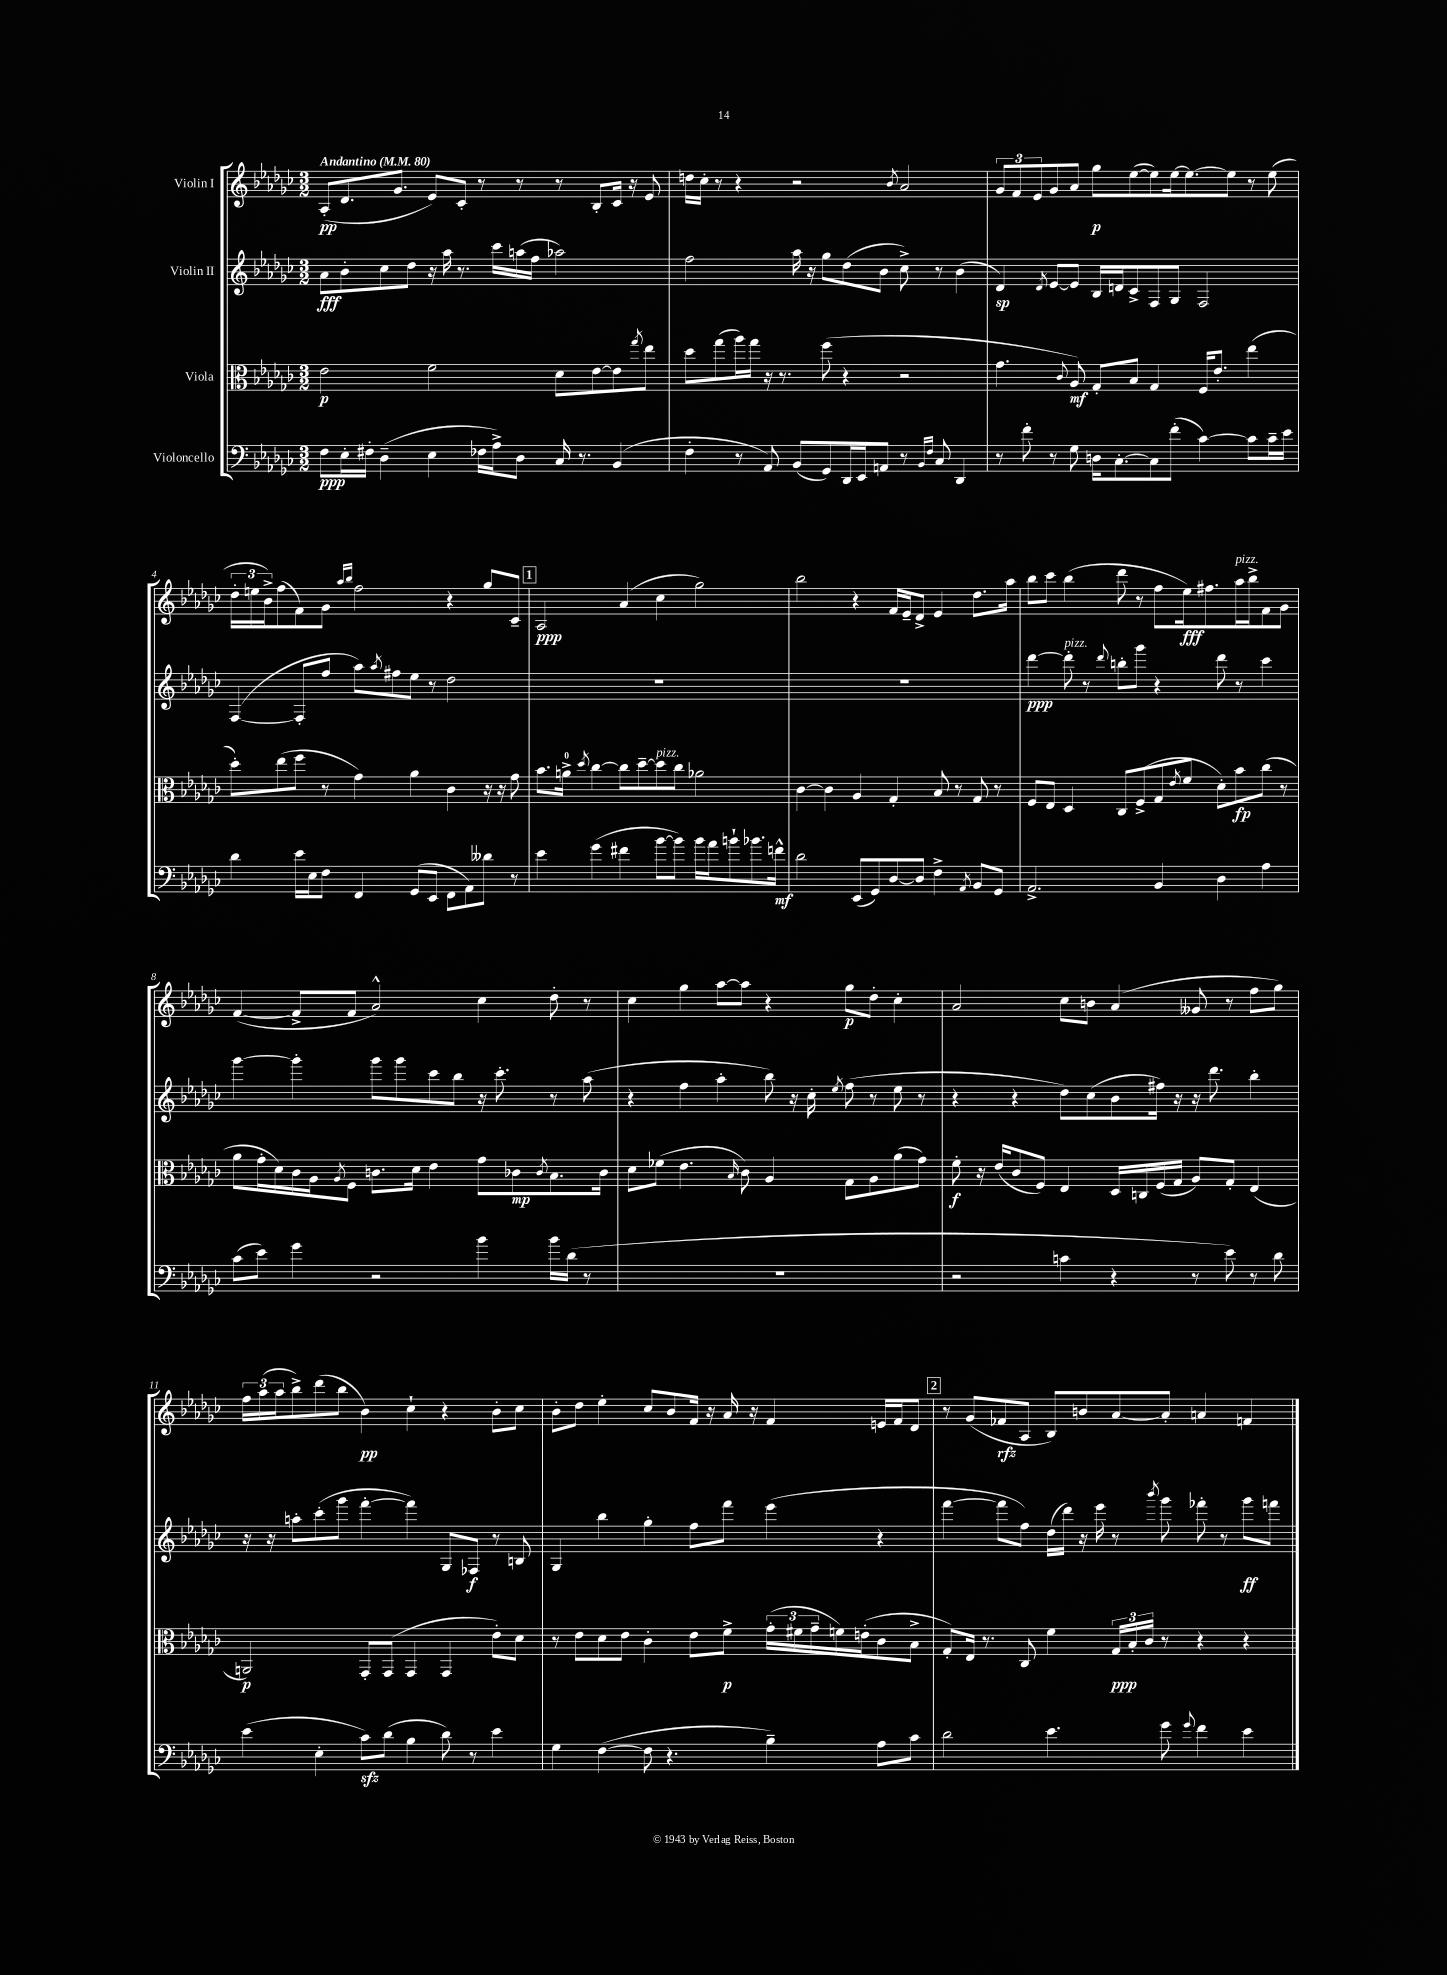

**kern	**kern	**kern	**kern
*staff4	*staff3	*staff2	*staff1
*clefF4	*clefC3	*clefG2	*clefG2
*k[b-e-a-d-g-c-]	*k[b-e-a-d-g-c-]	*k[b-e-a-d-g-c-]	*k[b-e-a-d-g-c-]
*M3/2	*M3/2	*M3/2	*M3/2
*MM80	*MM80	*MM80	*MM80
8F	2e-	8a-	(8A-'
16E-'	.	8b-'	8.d-
16F#'	.	.	.
(4D-~	.	8cc-	.
.	.	.	8.g-
.	.	8dd-	.
4E-	2f	16r	8e-)
.	.	16aa-	.
.	.	8.r	8c-'
16F-	.	.	8r
16A-^)	.	16ccc-	.
8D-	.	(16aa	8r
.	.	16ff	.
16C-	8d-	2aa-)	8r
8.r	.	.	.
.	[8e-	.	8B-'
(4BB-	8e-]	.	16c-
.	.	.	16r
.	8qgg-	.	.
.	8ee-	.	8e-
=	=	=	=
4F'	8dd-	2ff	16dd
.	.	.	16cc-'
.	(8gg-	.	8r
8r	16aa-)	.	4r
.	16gg-	.	.
8AA-)	16r	.	.
.	8.r	.	.
(8BB-	.	16aa-	2r
.	.	16r	.
8GG-)	(8ff	8gg-	.
16DD-	4r	(8dd-	.
16EE-	.	.	.
8AA	.	8b-	.
.	.	.	8qb-
8r	2r	8cc-^)	2a-
16qqBB-	.	.	.
16qqF	.	.	.
8C-	.	8r	.
4DD-	.	(4b-	.
=	=	=	=
8r	4.g-	4d-)	12g-
.	.	.	12f
8f'	.	.	.
.	.	.	12e-
.	.	8qd-	.
8r	.	[8e-	8g-
.	8qqc-	.	.
8G-	8A-)	8e-]	8a-
16D	8G-'	16B-	8gg-
[8.C-'	.	16d	.
.	8B-	8c-^	([8ee-
8C-]	4G-	8F	8ee-])
(8f'	.	8G-	[16ee-
.	.	.	8.ee-_
[4c-)	16F	2F	.
.	8.e-'	.	.
.	.	.	8ee-]
8c-]	(4ee-	.	8r
16c-~	.	.	(8ee-
16e-	.	.	.
=	=	=	=
4d-	8dd-')	([4F	24dd-'
.	.	.	24ee
.	.	.	24b-^)
.	(8ee-	.	(8ff
16e-	8ff	8F']	8f)
16E-	.	.	.
8F	8r	8ff	8g-
.	.	.	16qqaa-
.	.	.	16qqbb-
4FF	4g-)	8aa-)	2ff
.	.	8qaa-	.
.	.	8ff#	.
(8GG-	4a-	8ee-	.
8EE-	.	8r	.
8FF	4c-	2dd-	4r
8AA-)	.	.	.
8d--	16r	.	8gg-
.	16r	.	.
8r	8g-	.	8c-~
=	=	=	=
4e-	8.b-	1.r	2A-
.	16a^	.	.
.	8qdd-	.	.
(4g-	[4cc-	.	.
4f#	8cc-]	.	(4a-
.	[8dd-~	.	.
[8b-	8dd-]	.	4cc-
8b-])	8cc-	.	.
16b-	2a-	.	2gg-)
16a-	.	.	.
8b`	.	.	.
8.b-	.	.	.
16f^^	.	.	.
=	=	=	=
2d-	[4c-	1.r	2bb-
.	4c-]	.	.
(8EE-	4A-	.	4r
8GG-)	.	.	.
[8D-	4G-'	.	16f
.	.	.	16e-~
8D-]	.	.	8d-^
4F^	8B-	.	4e-
.	8r	.	.
8qAA-	.	.	.
8BB-	8G-	.	8.dd-
8GG-	8r	.	.
.	.	.	16aa-
=	=	=	=
2.AA-^	8F	[4ddd-	8bb-
.	8E-	.	8ccc-
.	4D-	8ddd-']	(4bb-
.	.	8r	.
.	.	8qqddd-	.
.	8C-	8bb'	8ddd-
.	(8F^	8ggg-	8r
4BB-	8G-	4r	8ff
.	8qe-	.	.
.	8f	.	16ee-)
.	.	.	8.ff#
4D-	8d-')	8ddd-	.
.	8b-	8r	16aa-
.	.	.	16bb-^
4A-	(8cc-	4ccc-	8f
.	8r	.	8g-
=	=	=	=
(8c-	8a-	[4ggg-	([4f
8e-)	16g-'	.	.
.	16d-)	.	.
4g-	16c-	4ggg-']	8f^]
.	16A-	.	.
.	8qA-	.	.
.	8F	.	8f
2r	8.c	8ggg-	2a-^^)
.	.	8ggg-	.
.	16d-	.	.
.	4e-	8ccc-	.
.	.	8bb-	.
4b-	8g-	16r	4cc-
.	.	8.ccc-'	.
.	8c-	.	.
.	8qc-	.	.
16b-	8.B-	8r	8dd-'
(16d-	.	.	.
8r	.	(8aa-	8r
.	16c-	.	.
=	=	=	=
1.r	8d-	4r	4cc-
.	(8f-	.	.
.	4.e-	4ff	4gg-
.	.	4aa-'	[8aa-
.	16qqB-	.	.
.	8c-)	.	8aa-]
.	4A-	8bb-)	4r
.	.	16r	.
.	.	16cc-'	.
.	.	8qee-	.
.	8G-	(8ff	8gg-
.	8A-	8r	8dd-'
.	(8a-	8ee-	4cc-'
.	8g-)	8r	.
=	=	=	=
2r	8f'	4r	2a-
.	16r	.	.
.	(16e-	.	.
.	8c-	4r	.
.	8F)	.	.
4c	4E-	8dd-)	8cc-
.	.	(8cc-	8b
4r	16D-	8b-	(4a-
.	16C	.	.
.	(16F	16ff#)	.
.	16G-	16r	.
8r	8A-)	16r	8g--
.	.	8.ddd-	.
8e-)	8G-'	.	8r
8r	(4E-	4bb-'	8ff
8d-	.	.	8gg-)
=	=	=	=
(4e-	2AA)	16r	24ff
.	.	.	(24aa-
.	.	16r	.
.	.	.	24aa-
.	.	8aa'	8bb-^)
4E-'	.	(8ccc-'	(8ddd-
.	.	8ggg-	8bb-
8c-)	8GG-'	[4fff'	4b-)
(8d-	(8GG-	.	.
4B-	4GG-	4fff])	4cc-`
8d-)	4GG-	8G-	4r
8r	.	8F-	.
4e-	8e-')	8r	8b-'
.	8d-	8B	8cc-
=	=	=	=
4G-	8r	4G-	8b-'
.	8e-	.	8dd-
([4F	8d-	4bb-	4ee-'
.	8e-	.	.
8F]	4c-'	4gg-'	8cc-
4.r	.	.	8b-
.	8e-	8ff	16f
.	.	.	16r
.	8f^	8fff	16a-
.	.	.	16r
4B-~)	(24g-'	(4eee-	4f
.	24f#	.	.
.	24g-~	.	.
.	16f)	.	.
.	(16e'	.	.
8A-	8c-	4r	16e
.	.	.	16f
8c-	8B-^	.	8d-
=	=	=	=
2d-	8G-')	[4fff	8r
.	16E-	.	(8g-
.	8.r	.	.
.	.	8fff]	8f-
.	8C-	8ff)	8A-
4.e-	4f	(16dd-	8B-)
.	.	16ddd-)	.
.	.	16r	8b
.	.	16eee-	.
.	24G-	8r	[8a-
.	24B-'	.	.
.	24c-	.	.
.	.	8qbbb-	.
8g-	8r	8ggg-	8a-']
8qqg-	.	.	.
4f	4r	8fff-'	4a
.	.	8r	.
4e-	4r	8ggg-	4f
.	.	8fff	.
==	==	==	==
*-	*-	*-	*-
